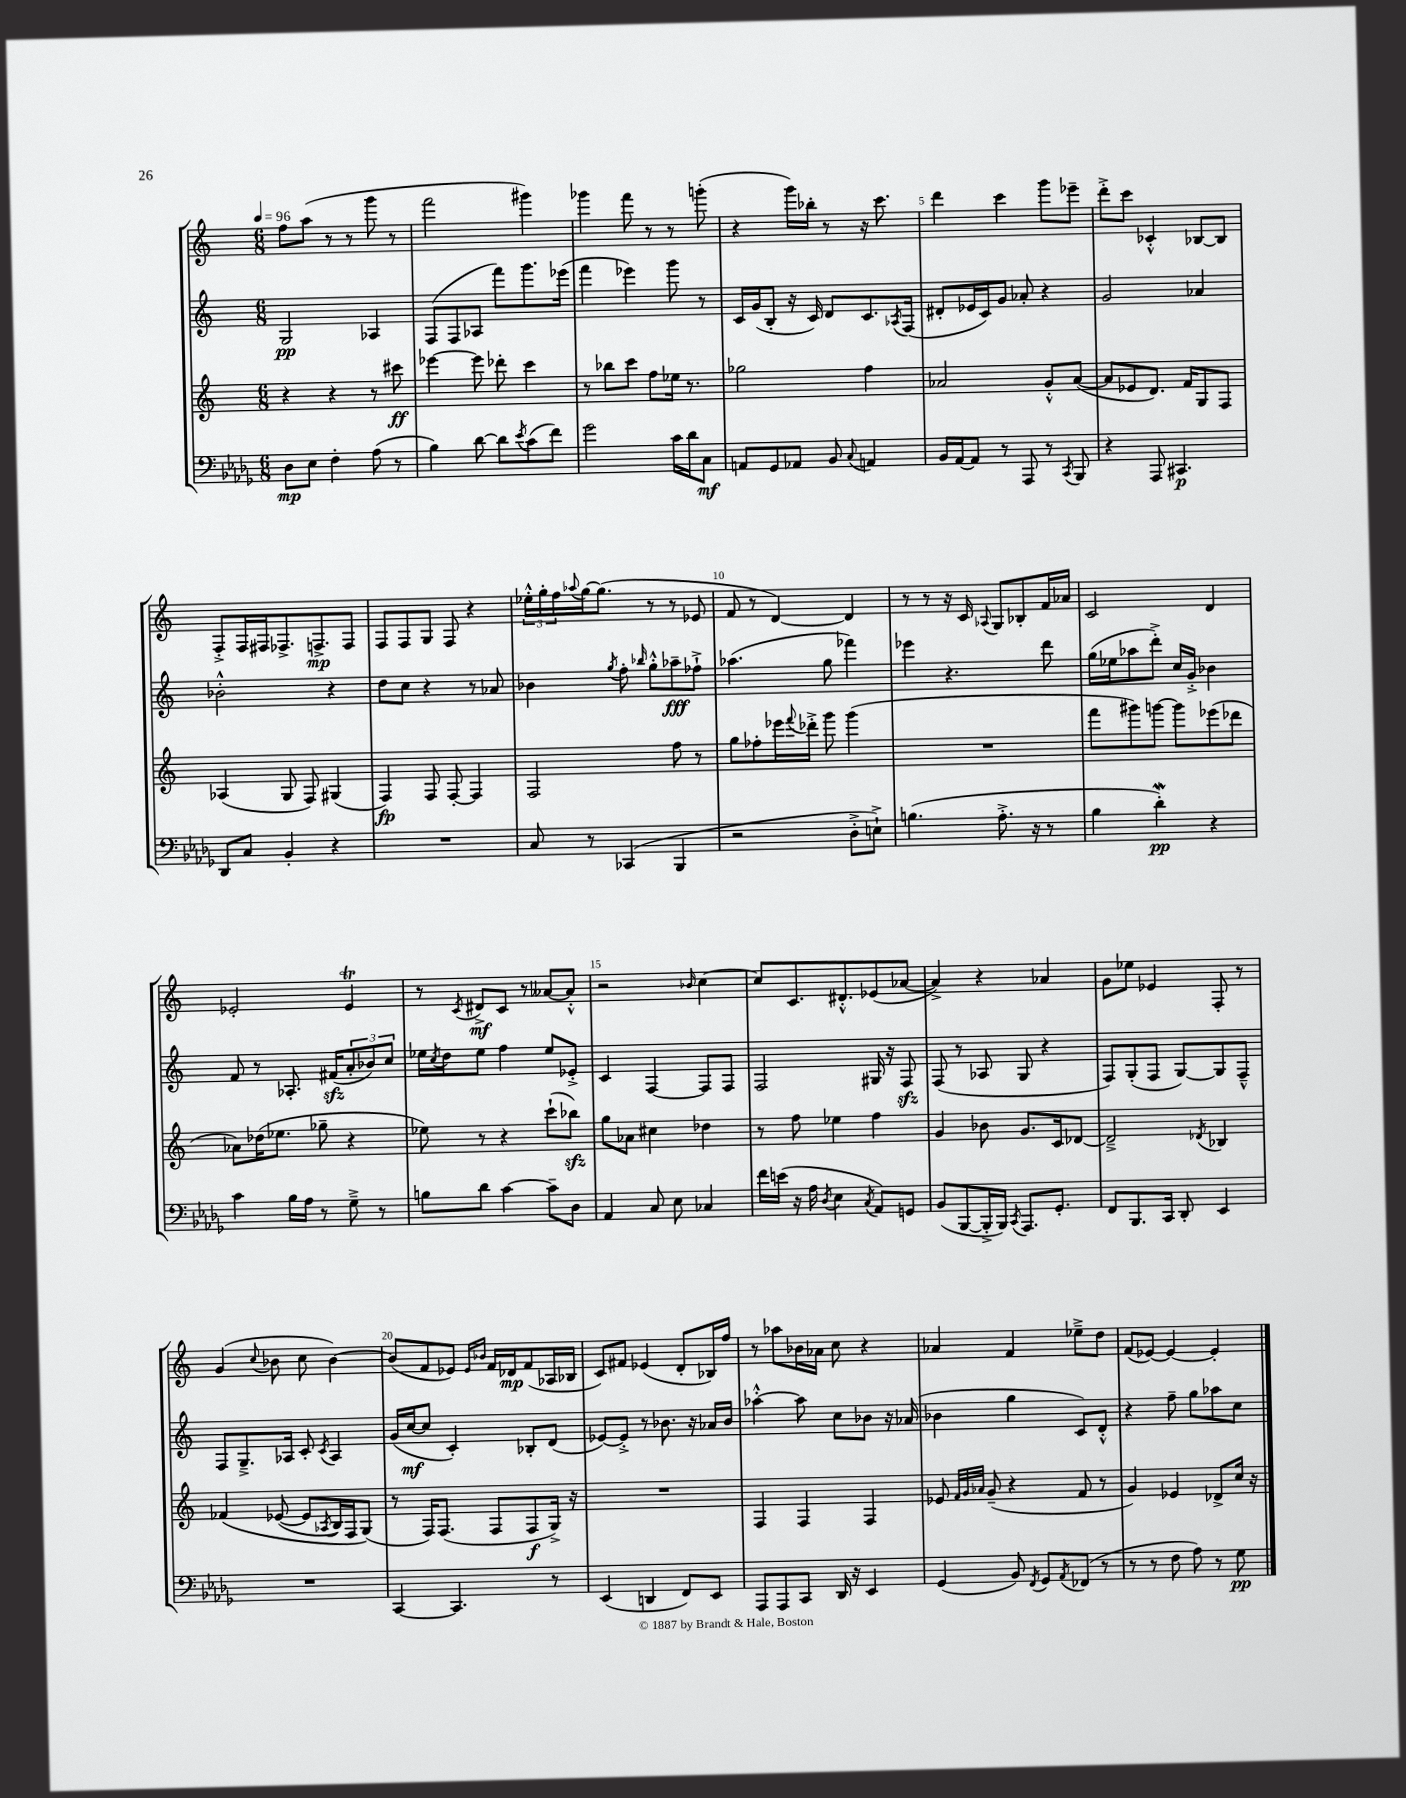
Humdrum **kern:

**kern	**kern	**kern	**kern
*staff4	*staff3	*staff2	*staff1
*clefF4	*clefG2	*clefG2	*clefG2
*k[b-e-a-d-g-]	*k[]	*k[]	*k[]
*M6/8	*M6/8	*M6/8	*M6/8
*MM96	*MM96	*MM96	*MM96
8D-	4r	2G	8ff
8E-	.	.	(8aa
4F'	4r	.	8r
.	.	.	8r
(8A-	8r	4A-	8ggg
8r	8ccc#	.	8r
=	=	=	=
4B-)	[4eee-	(8F	2fff
.	.	8F	.
[8d-	8eee-]	8A-	.
8d-]	8ddd-'	8fff)	.
8qe-	.	.	.
(8c	4ccc	8.ggg	4ggg#)
8f)	.	.	.
.	.	(16eee-	.
=	=	=	=
2g-	8r	4fff	4ggg-
.	8bb-	.	.
.	8ccc	4eee-)	8fff
.	8ff	.	8r
16c	16ee-	8ggg	8r
16d-	8.r	.	.
8C	.	8r	(8ggg'
=	=	=	=
8AA	2gg-	16c	4r
.	.	(16g	.
8GG-	.	8B'	.
8AA-	.	16r	16ggg)
.	.	16c)	16bb-'
8BB-	.	8d	8r
8qqC	.	.	.
4AA	4ff	8.c	16r
.	.	.	8.ccc
.	.	8qA-	.
.	.	(16F	.
=	=	=	=
16BB-	2a-	8d#'	4ddd
[16AA-	.	.	.
8AA-]	.	16e-	.
.	.	16c)	.
8r	.	8g	4ccc
8AAA-	.	8a-'	.
8r	8g'^^	4r	8ggg
8qCC	.	.	.
8BBB-	([8a-	.	8eee-~
=	=	=	=
4r	8a-]	2g	8ddd'^
.	8e-	.	8ccc
8AAA-	8.d)	.	4c-'^^
4.CC#	.	.	.
.	16f	.	.
.	8G	4a-	[8B-
.	8F	.	8B-]
=	=	=	=
8DD-	(4A-	2b-'^^	8F'^
8C	.	.	16F
.	.	.	16F#
4BB-'	8G	.	8.F-^
.	8F)	.	.
.	.	.	8.F^
4r	(4G#	4r	.
.	.	.	8F
=	=	=	=
2.r	4F)	8dd	8F
.	.	8cc	8F
.	8F	4r	8G
.	[8F'	.	8F
.	4F]	8r	4r
.	.	8a-	.
=	=	=	=
8C	2F	4b-	24ee-'^^
.	.	.	24gg'
.	.	.	24ff
.	.	.	8qqaa-
8r	.	.	[16gg
.	.	.	(8.gg]
.	.	8qgg	.
(4CC-	.	8ff'	.
.	.	16qqbb-	.
.	.	8gg'^^	8r
4BBB-	8ff	8aa-~	8r
.	8r	8ff-`^	8e-
=	=	=	=
2r	8gg	(4.aa-	8f
.	8ff-'	.	8r
.	16eee-	.	[4d)
.	8qqfff	.	.
.	16ddd-'^	.	.
.	8ggg	8gg	.
8D-'^	(4ggg	4fff-)	4d]
8E`^)	.	.	.
=	=	=	=
(4.B	2.r	4eee-	8r
.	.	.	8r
.	.	4.r	16r
.	.	.	16c
.	.	.	8qqA-
8.A-'^	.	.	8G
.	.	.	8B-'
16r	.	.	.
8r	.	8ddd	16f
.	.	.	16a-
=	=	=	=
4B-	8fff	(16gg	2c
.	.	16ee-	.
.	8ggg#)	8aa-	.
4d-')	[8ggg	8ddd'^)	.
.	8ggg]	16cc	.
.	.	16g'^	.
4r	(8eee-	4b-	4d
.	8ddd-	.	.
=	=	=	=
4c	8a-)	8f	2e-'
.	(16dd-	8r	.
.	8.ee-	.	.
16B-	.	8.A-'	.
16A-	.	.	.
8r	8gg-~	.	.
.	.	(16f#	.
8G-~^	4r	12a'	4e-
.	.	12b-)	.
8r	.	.	.
.	.	12cc	.
=	=	=	=
8B	8ee-)	16ee-	8r
.	.	8qcc	.
.	.	16dd	.
.	.	.	8qc
8d-	8r	8ee-	8d#^
[4c	4r	4ff	8c
.	.	.	8r
8c~]	(8ccc`	8ee-	[8a--
8D-	8bb-)	8e-'^	8a--'^^]
=	=	=	=
4AA-	8gg	4c	2r
.	8a-	.	.
8C	4cc#	[4F	.
8E-	.	.	.
.	.	.	16qqb-
4C-	4dd-	8F]	[4cc
.	.	8F	.
=	=	=	=
16f	8r	2F	8cc]
(16e	.	.	.
16r	8ff	.	8.c
16A-	.	.	.
8qD-	.	.	.
4E-	4ee-	.	.
.	.	.	8.d#'^^
8qC	.	.	.
8AA-)	4ff	16G#	(8e-
.	.	16r	.
8GG	.	8F	[8a-
=	=	=	=
(8BB-	4g	(8F	4a-^])
[8BBB-	.	8r	.
16BBB-'^]	8b-	8A-	4r
16BBB-)	.	.	.
8qCC	.	.	.
8.AAA-	8.g	8G	.
.	.	4r	4a-
8.GG-'	16c	.	.
.	[8d-	.	.
=	=	=	=
8FF	2d-~^]	8F)	8g
8.BBB-	.	(8G'	8ee-
.	.	8F	4e-
16CC	.	.	.
8DD-'	.	[8G)	.
.	8qd-	.	.
4EE-	4B-	8G]	8F'
.	.	8F~^^	8r
=	=	=	=
2.r	&(4f-	8F	(4g
.	.	8.G~^	.
.	.	.	8qqcc
.	([8e-	.	8b-
.	.	16A-	.
.	8e-]	8c'	8cc
.	8qA-	8qc	.
.	16B)	4A-	[4b-)
.	16F	.	.
.	(8G&)	.	.
=	=	=	=
[4CC	8r	(16g	(8b-]
.	.	[16cc	.
.	16F)	8cc]	8f
.	(8.F	.	.
4.CC]	.	4c')	8e-)
.	.	.	16qqe-
.	.	.	16qqb-
.	8F	.	16f
.	.	.	16d-
.	8F	8B-'	(8f
8r	16G^)	(8d	16A-
.	16r	.	16B-
=	=	=	=
(4EE-	2.r	[8e-)	8c)
.	.	8e-'^]	8f#
4DD	.	8r	(4e-
.	.	8.b-	.
8FF)	.	.	8d'
.	.	16r	.
8EE-	.	16a-	16B-)
.	.	16b-	16ff
=	=	=	=
8AAA-	4F	[4aa-'^^	8r
8AAA-	.	.	8aa-
8CC	4F	8aa-]	16b-
.	.	.	16a-
16DD-	.	8cc	8cc
16r	.	.	.
4EE-	4F	8b-	4r
.	.	16r	.
.	.	(16a-	.
=	=	=	=
(4GG-	8e-	4b-	4a-
.	32qqf	.	.
.	32qqg	.	.
.	32qqa-	.	.
.	(8g~	.	.
8BB-)	4r	4gg	4f
8qFF	.	.	.
8GG-	.	.	.
8qAA-	.	.	.
(8FF-	8f	8c)	8ee-~^
8r	8r	8d'^^	8dd
=	=	=	=
8r	4g)	4r	(8f
8r	.	.	[8e-)
8F	4e-	8ff~	4e-_
8A-)	.	8gg	.
8r	8d-^	8aa-	4e-']
8G-	16cc	8cc	.
.	16r	.	.
==	==	==	==
*-	*-	*-	*-
